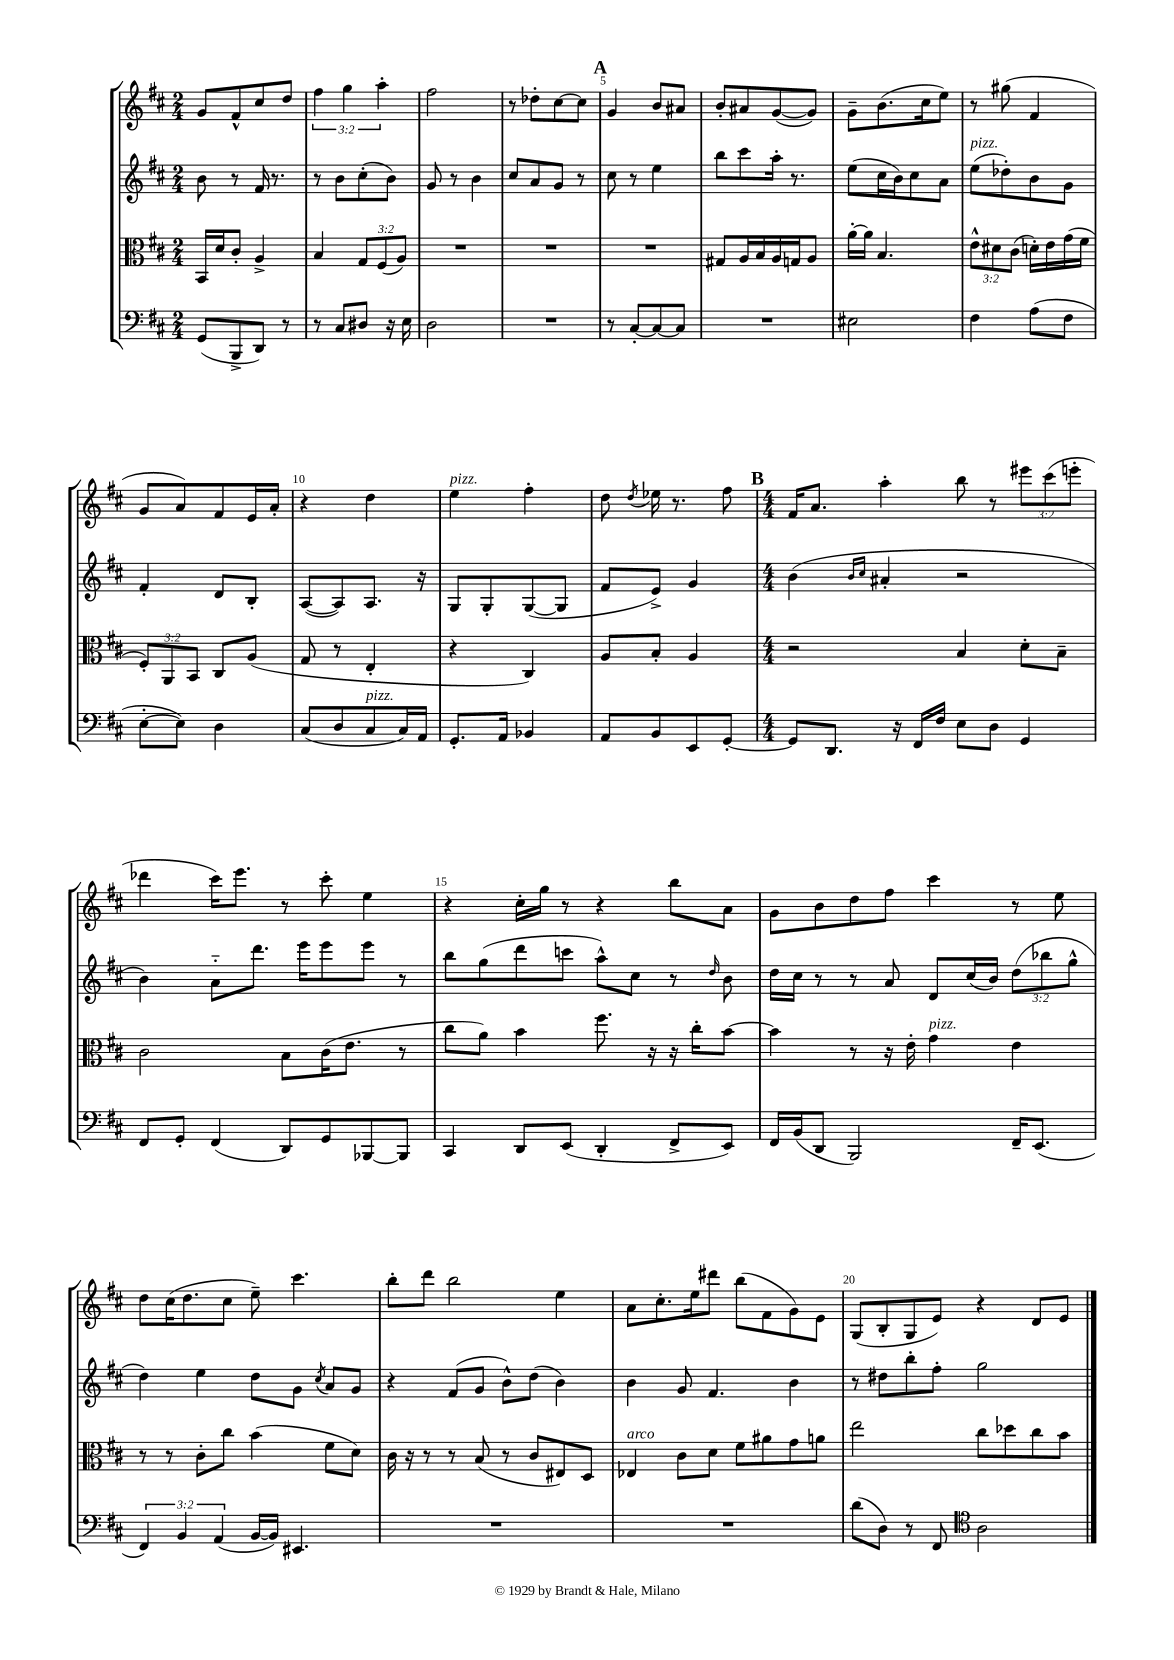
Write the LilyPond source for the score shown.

<<
\new StaffGroup <<
\new Staff = "s0" {
    \clef treble \key d \major \numericTimeSignature \time 2/4 \override Staff.TupletNumber.text = #tuplet-number::calc-fraction-text
    \autoBeamOff g'8[ fis'8-^ cis''8 d''8] |
    \tuplet 3/2 { fis''4 g''4 a''4-. } |
    fis''2 |
    r8 des''8[-. cis''8~ cis''8] |
    \mark \markup { \bold "A" } g'4 b'8[ ais'8] |
    b'8[-. ais'8 g'8~( g'8]) |
    g'8[-- b'8.( cis''16 e''8]) |
    r8 gis''8( fis'4 |
    g'8[ a'8) fis'8 e'16 a'16]-. |
    r4 d''4 |
    e''4^\markup { \italic "pizz." } fis''4-. |
    d''8 \acciaccatura { d''8 } ees''16 r8. fis''8 |
    \mark \markup { \bold "B" } \numericTimeSignature \time 4/4 fis'16[ a'8.] a''4-. b''8 r8 \tuplet 3/2 { eis'''8[ cis'''8( e'''8]-. } |
    des'''4 cis'''16[) e'''8.] r8 cis'''8-. e''4 |
    r4 cis''16[-. g''16] r8 r4 b''8[ a'8] |
    g'8[ b'8 d''8 fis''8] cis'''4 r8 e''8 |
    d''8[ cis''16( d''8. cis''8] e''8--) cis'''4. |
    b''8[-. d'''8] b''2 e''4 |
    a'8[ cis''8.-. e''16 dis'''8] b''8[( fis'8 g'8) e'8] |
    g8[( b8-. g8 e'8]) r4 d'8[ e'8] \bar "|." |
}
\new Staff = "s1" {
    \clef treble \key d \major \numericTimeSignature \time 2/4 \override Staff.TupletNumber.text = #tuplet-number::calc-fraction-text
    \autoBeamOff b'8 r8 fis'16 r8. |
    r8 b'8[ cis''8-.( b'8]) |
    g'8 r8 b'4 |
    cis''8[ a'8 g'8] r8 |
    \mark \markup { \bold "A" } cis''8 r8 e''4 |
    b''8[ cis'''8 a''16]-. r8. |
    e''8[( cis''16 b'16) cis''8 a'8] |
    e''8[^\markup { \italic "pizz." }( des''8-.) b'8 g'8] |
    fis'4-. d'8[ b8]-. |
    a8[~( a8) a8.] r16 |
    g8[ g8-. g8~( g8] |
    fis'8[ e'8]->) g'4 |
    \mark \markup { \bold "B" } \numericTimeSignature \time 4/4 b'4( \grace { b'16[ cis''16] } ais'4-. r2 |
    b'4) a'8[-_ d'''8.] e'''16[ e'''8 e'''8] r8 |
    b''8[ g''8( d'''8 c'''8] a''8[-^) cis''8] r8 \grace { d''16 } b'8 |
    d''16[ cis''16] r8 r8 a'8 d'8[ cis''16( b'16]) \tuplet 3/2 { d''8[( bes''8 g''8]-^ } |
    d''4) e''4 d''8[ g'8] \acciaccatura { cis''8 } a'8[ g'8] |
    r4 fis'8[( g'8] b'8[-^) d''8]( b'4) |
    b'4 g'8 fis'4. b'4 |
    r8 dis''8[ b''8-. fis''8]-. g''2 \bar "|." |
}
\new Staff = "s2" {
    \clef alto \key d \major \numericTimeSignature \time 2/4 \override Staff.TupletNumber.text = #tuplet-number::calc-fraction-text
    \autoBeamOff b,16[ d'16 cis'8]-. a4-> |
    b4 \tuplet 3/2 { g8[ fis8( a8]) } |
    R2 |
    R2 |
    \mark \markup { \bold "A" } R2 |
    gis8[ a16 b16 a16 g16 a8] |
    a'16[~-. a'16] b4. |
    \tuplet 3/2 { e'8[-^ dis'8 cis'8]( } d'16[-.) e'16 g'16( fis'16] |
    \tuplet 3/2 { fis8[-.) a,8 b,8] } cis8[ a8]( |
    g8 r8 e4-. |
    r4 cis4) |
    a8[ b8]-. a4 |
    \mark \markup { \bold "B" } \numericTimeSignature \time 4/4 r2 b4 d'8[-. b8]-- |
    cis'2 b8[ cis'16( e'8.] r8 |
    cis''8[ a'8]) b'4 fis''8. r16 r16 cis''16[-. b'8]~ |
    b'4 r8 r16 e'16-. g'4^\markup { \italic "pizz." } e'4 |
    r8 r8 cis'8[-. cis''8] b'4( fis'8[ d'8]) |
    cis'16 r16 r8 r8 b8( r8 cis'8[ eis8) d8] |
    ees4^\markup { \italic "arco" } cis'8[ d'8] fis'8[ ais'8 g'8 a'8] |
    e''2 cis''8[ des''8 cis''8 b'8] \bar "|." |
}
\new Staff = "s3" {
    \clef bass \key d \major \numericTimeSignature \time 2/4 \override Staff.TupletNumber.text = #tuplet-number::calc-fraction-text
    \autoBeamOff g,8[( b,,8-> d,8]) r8 |
    r8 cis8[ dis8] r16 e16 |
    d2 |
    R2 |
    \mark \markup { \bold "A" } r8 cis8[~-. cis8~ cis8] |
    R2 |
    eis2 |
    fis4 a8[( fis8] |
    e8[~-. e8]) d4 |
    cis8[( d8 cis8^\markup { \italic "pizz." } cis16) a,16] |
    g,8.[-. a,16] bes,4 |
    a,8[ b,8 e,8 g,8]~-. |
    \mark \markup { \bold "B" } \numericTimeSignature \time 4/4 g,8[ d,8.] r16 fis,16[ fis16] e8[ d8] g,4 |
    fis,8[ g,8]-. fis,4( d,8[) g,8 bes,,8~ bes,,8] |
    cis,4 d,8[ e,8]( d,4-. fis,8[-> e,8]) |
    fis,16[ b,16( d,8] b,,2) fis,16[-- e,8.]( |
    \tuplet 3/2 { fis,4) b,4 a,4( } b,16[~ b,16]) eis,4. |
    R1 |
    R1 |
    d'8[( d8]) r8 fis,8 \clef tenor a2 \bar "|." |
}
>>
>>
\layout { \context { \Score \override BarNumber.break-visibility = ##(#f #t #t) barNumberVisibility = #(every-nth-bar-number-visible 5) } }
